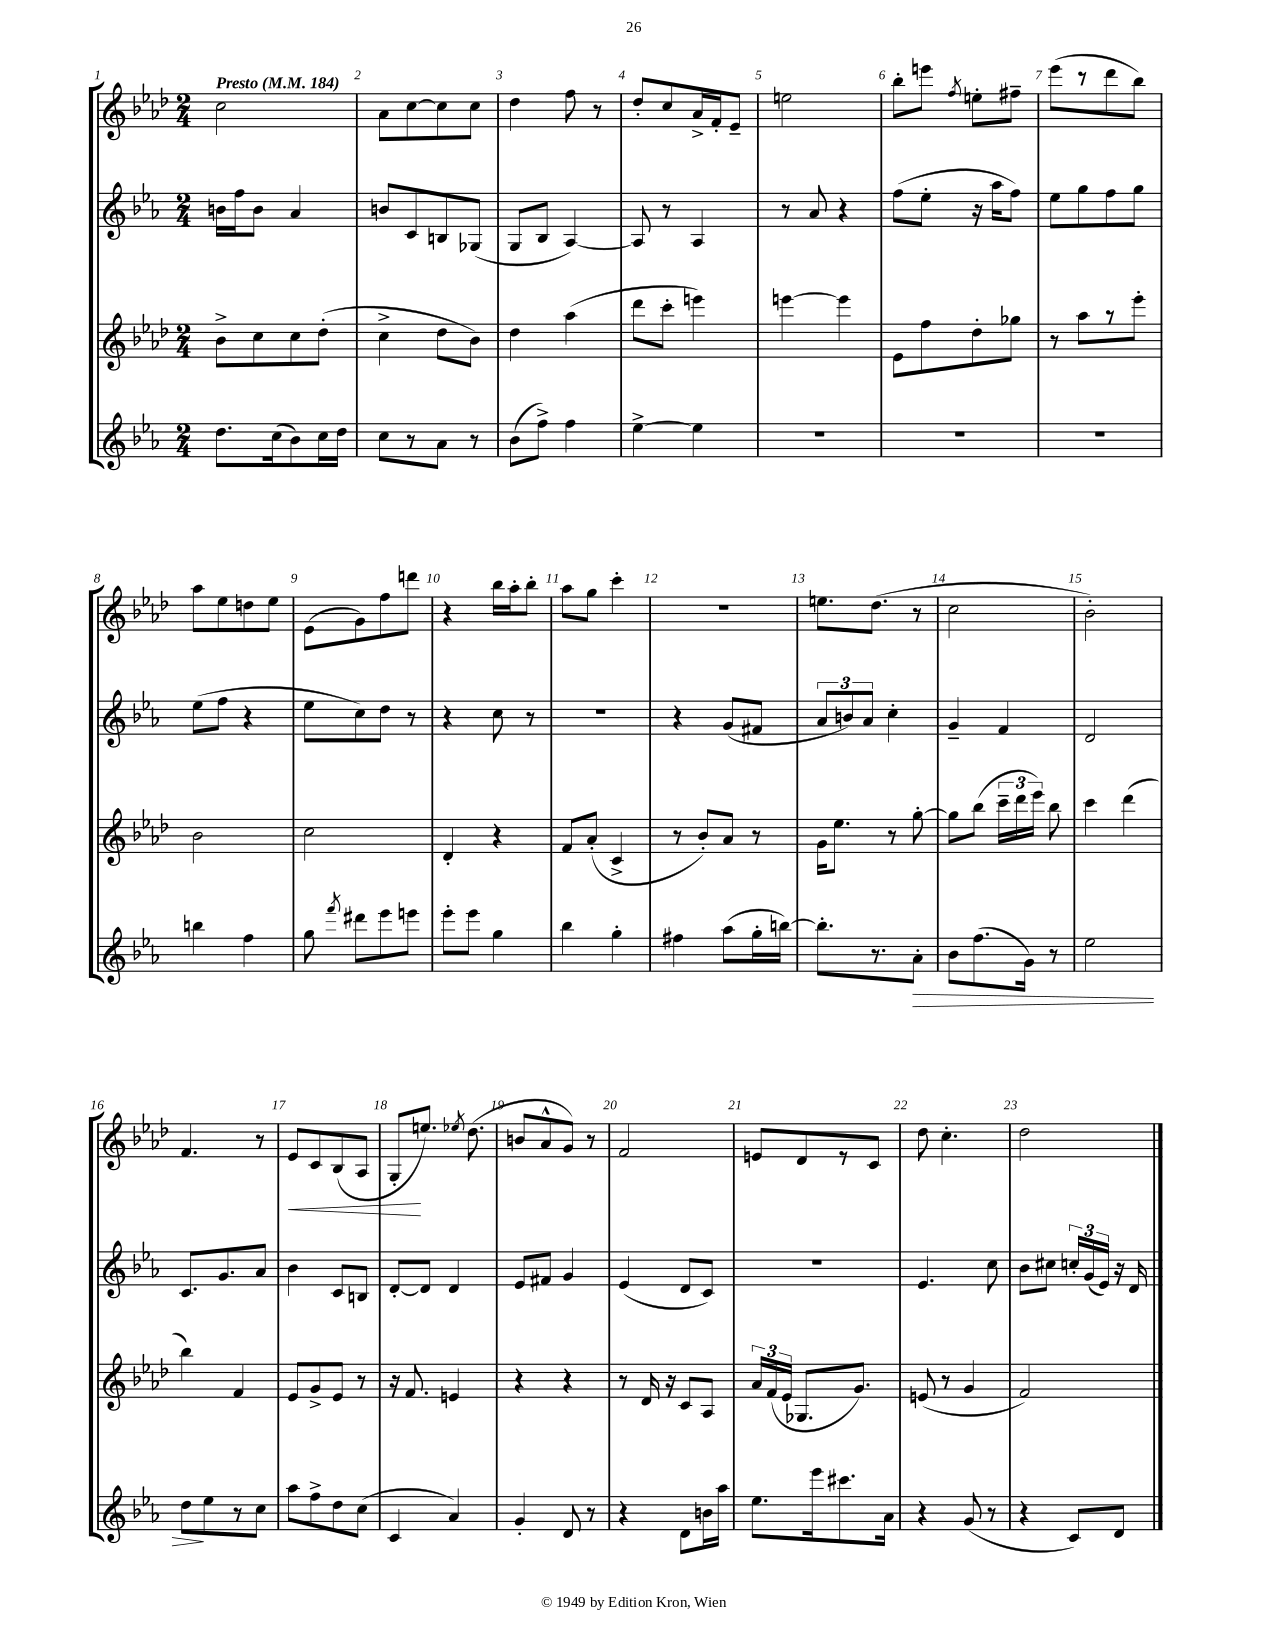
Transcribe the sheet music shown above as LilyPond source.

<<
\new StaffGroup <<
\new Staff = "s0" {
    \clef treble \key aes \major \numericTimeSignature \time 2/4 \tempo "Presto" 4 = 184
    \autoBeamOff c''2 |
    aes'8[ c''8~ c''8 c''8] |
    des''4 f''8 r8 |
    des''8[-. c''8 aes'16-> f'16-. ees'8]-- |
    e''2 |
    bes''8[-. e'''8] \acciaccatura { f''8 } e''8[-. fis''8]-- |
    ees'''8[( r8 des'''8 bes''8]) |
    aes''8[ ees''8 d''8 ees''8] |
    ees'8[( g'8) f''8 d'''8] |
    r4 bes''16[ aes''16-. bes''8]-. |
    aes''8[ g''8] c'''4-. |
    r2 |
    e''8.[ des''8.]( r8 |
    c''2 |
    bes'2-.) |
    f'4. r8 |
    ees'8[\< c'8 bes8( aes8] |
    g8[-.\! e''8.]) \acciaccatura { ees''8 } des''8.( |
    b'8[ aes'8-^ g'8]) r8 |
    f'2 |
    e'8[ des'8 r8 c'8] |
    des''8 c''4.-. |
    des''2 \bar "|." |
}
\new Staff = "s1" {
    \clef treble \key ees \major \numericTimeSignature \time 2/4
    \autoBeamOff b'16[ f''16 b'8] aes'4 |
    b'8[ c'8 b8 ges8]( |
    g8[ bes8] aes4~) |
    aes8 r8 aes4 |
    r8 aes'8 r4 |
    f''8[( ees''8]-. r16 aes''16[ f''8]) |
    ees''8[ g''8 f''8 g''8] |
    ees''8[( f''8] r4 |
    ees''8[ c''8) d''8] r8 |
    r4 c''8 r8 |
    r2 |
    r4 g'8[( fis'8] |
    \tuplet 3/2 { aes'8[ b'8) aes'8] } c''4-. |
    g'4-- f'4 |
    d'2 |
    c'8.[ g'8. aes'8] |
    bes'4 c'8[ b8] |
    d'8[~-. d'8] d'4 |
    ees'8[ fis'8] g'4 |
    ees'4( d'8[ c'8]) |
    R2 |
    ees'4. c''8 |
    bes'8[ cis''8] \tuplet 3/2 { c''16[-. g'16( ees'16]) } r16 d'16 \bar "|." |
}
\new Staff = "s2" {
    \clef treble \key aes \major \numericTimeSignature \time 2/4
    \autoBeamOff bes'8[-> c''8 c''8 des''8]-.( |
    c''4-> des''8[ bes'8]) |
    des''4 aes''4( |
    des'''8[ c'''8]-. e'''4) |
    e'''4~ e'''4 |
    ees'8[ f''8 des''8-. ges''8] |
    r8 aes''8[ r8 ees'''8]-. |
    bes'2 |
    c''2 |
    des'4-. r4 |
    f'8[ aes'8]-.( c'4-> |
    r8 bes'8[-.) aes'8] r8 |
    g'16[ ees''8.] r8 g''8~-. |
    g''8[ bes''8]( \tuplet 3/2 { c'''16[-- des'''16 ees'''16]) } bes''8 |
    c'''4 des'''4( |
    bes''4) f'4 |
    ees'8[ g'8-> ees'8] r8 |
    r16 f'8. e'4 |
    r4 r4 |
    r8 des'16 r16 c'8[ aes8] |
    \tuplet 3/2 { aes'16[ f'16( ees'16] } ges8.[ g'8.]) |
    e'8( r8 g'4 |
    f'2) \bar "|." |
}
\new Staff = "s3" {
    \clef treble \key ees \major \numericTimeSignature \time 2/4
    \autoBeamOff d''8.[ c''16( bes'8) c''16 d''16] |
    c''8[ r8 aes'8] r8 |
    bes'8[( f''8]->) f''4 |
    ees''4~-> ees''4 |
    R2 |
    R2 |
    R2 |
    b''4 f''4 |
    g''8 \acciaccatura { f'''8 } dis'''8[ ees'''8 e'''8] |
    ees'''8[-. ees'''8] g''4 |
    bes''4 g''4-. |
    fis''4 aes''8[( g''16-. b''16]~) |
    b''8.[-. r8. aes'8]-.\> |
    bes'8[ f''8.( g'16]) r8 |
    ees''2 |
    d''8[\! ees''8 r8 c''8] |
    aes''8[ f''8-> d''8 c''8]( |
    c'4 aes'4) |
    g'4-. d'8 r8 |
    r4 d'8[ b'16 aes''16] |
    ees''8.[ ees'''16 cis'''8. aes'16] |
    r4 g'8( r8 |
    r4 c'8[) d'8] \bar "|." |
}
>>
>>
\layout { \context { \Score \override BarNumber.break-visibility = ##(#f #t #t) barNumberVisibility = #all-bar-numbers-visible } }
